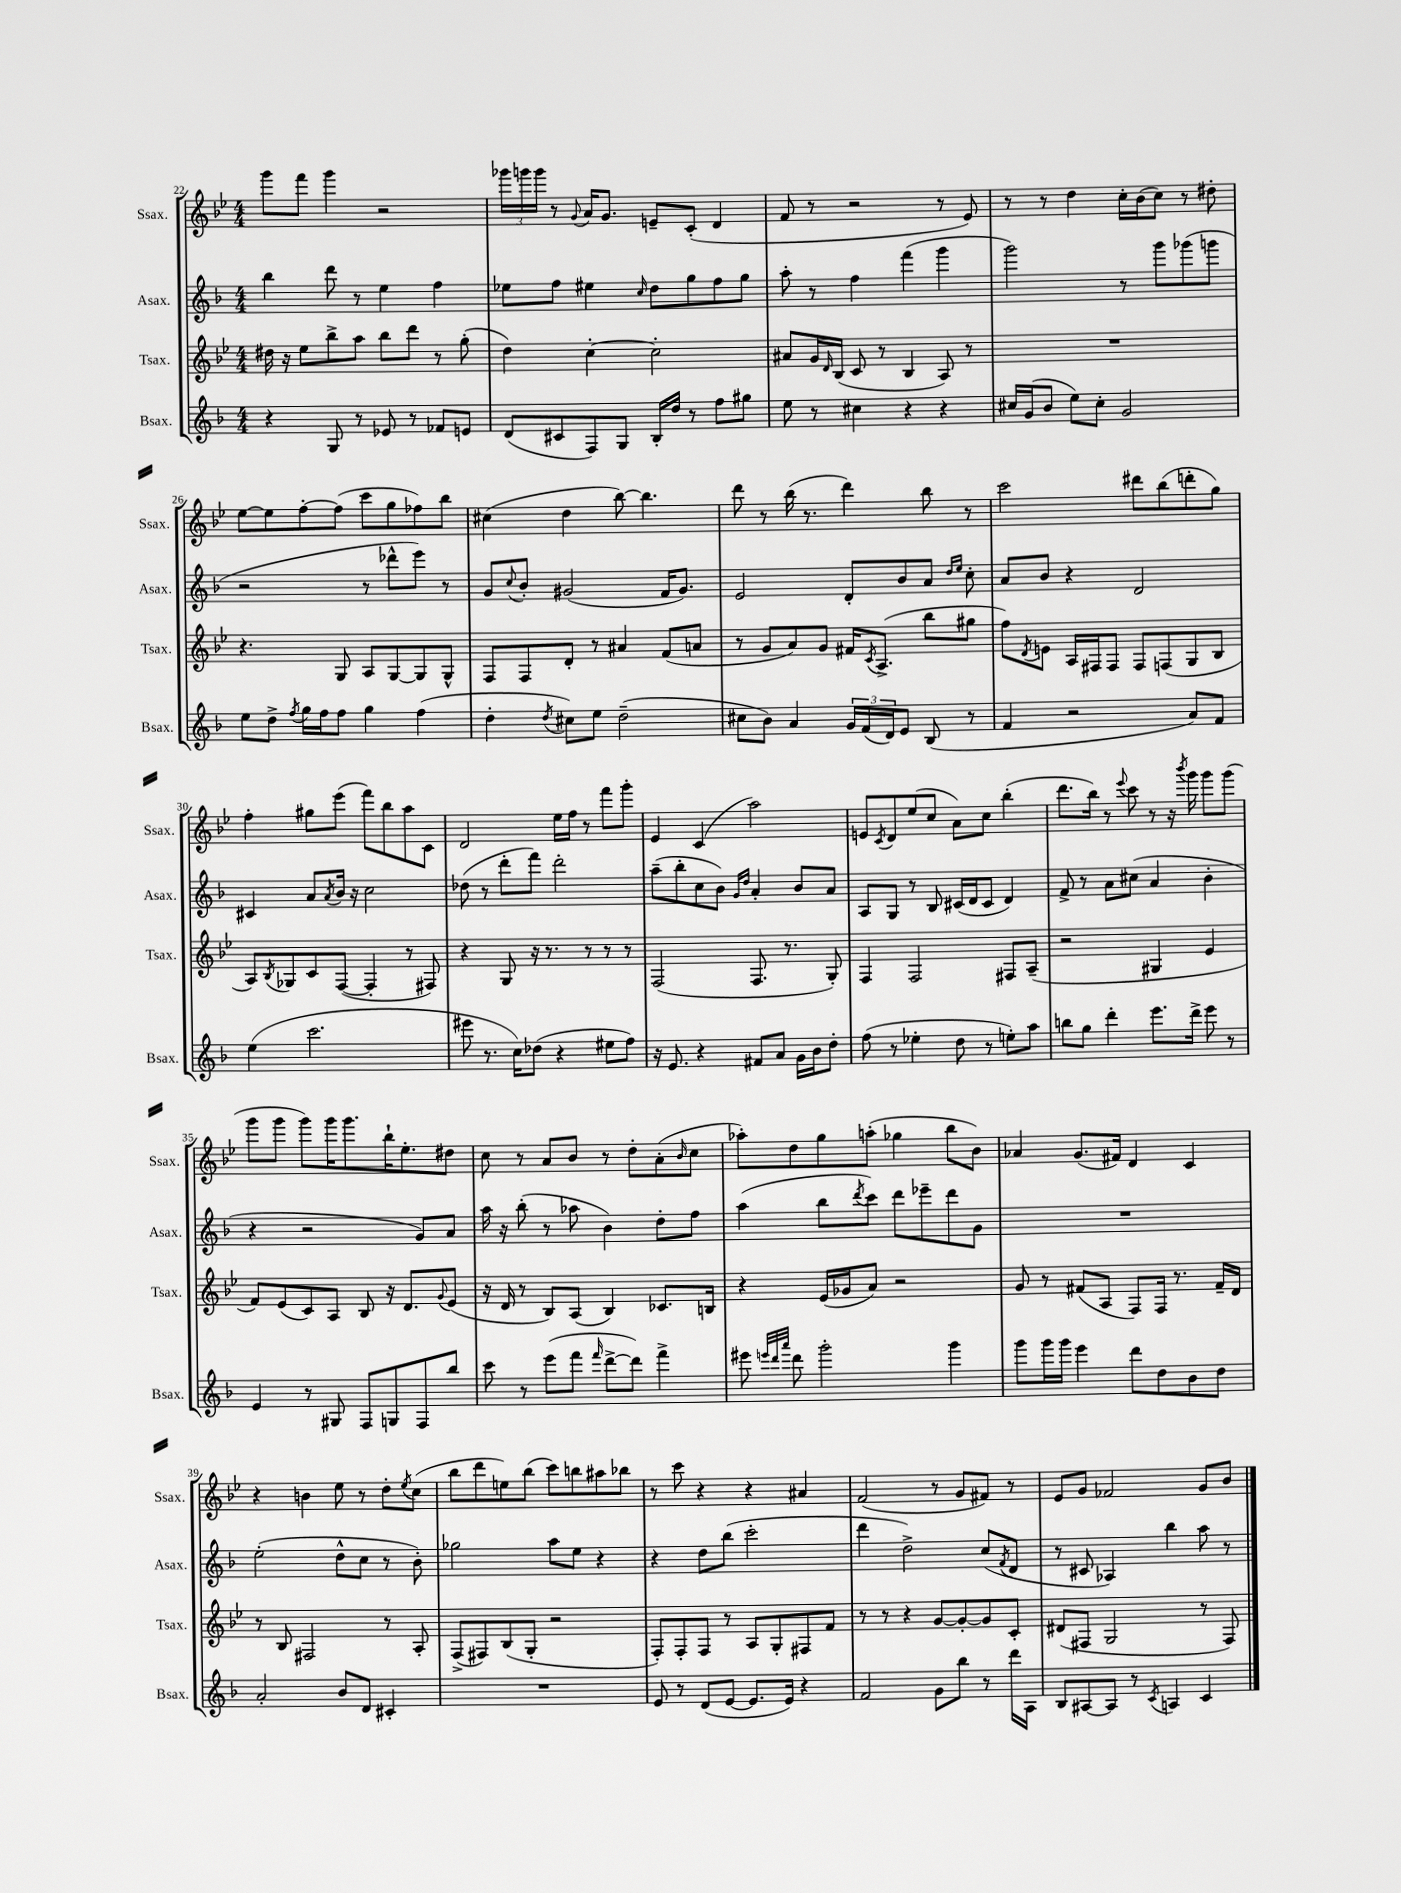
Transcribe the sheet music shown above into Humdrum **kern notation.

**kern	**kern	**kern	**kern
*staff4	*staff3	*staff2	*staff1
*clefG2	*clefG2	*clefG2	*clefG2
*k[b-]	*k[b-e-]	*k[b-]	*k[b-e-]
*M4/4	*M4/4	*M4/4	*M4/4
4r	16dd#\	4bb-\	8ggg\L
.	16r	.	.
.	8ee-\L	.	8fff\J
8G/	8bb-^\	8ddd\	4ggg\
8r	8aa\J	8r	.
8e-/	8bb-\L	4ee\	2r
8r	8ddd\J	.	.
8f-/L	8r	4ff\	.
8e/J	(8gg'\	.	.
=	=	=	=
(8d/L	4dd\)	8ee-\L	24ggg-\LL
.	.	.	24ggg\
.	.	.	24ggg\JJ
8c#/	.	8ff\J	8r
.	.	.	8qqg/
8F/)	[4cc'\	4ee#\	16a/LK
.	.	.	8.g/J
8G/J	.	.	.
.	.	16qqcc/	.
16B-'/LL	2cc'\]	8dd\L	8e~/L
16dd/JJ	.	.	.
8r	.	8gg\	(8c'/J
8ff\L	.	8ff\	4d/
8gg#\J	.	8gg\J	.
=	=	=	=
8ee\	8a#/L	8aa'\	8f/
8r	16g/L	8r	8r
.	16qqd/	.	.
.	(16B-/JJ	.	.
4cc#\	8c/	4ff\	2r
.	8r	.	.
4r	4B-/	(4fff\	.
4r	8A/)	4ggg\	8r
.	8r	.	8e-/)
=	=	=	=
16cc#/LL	1r	2ggg\)	8r
(16g/J	.	.	.
8b-/J	.	.	8r
8ee\L)	.	.	4dd\
8cc#'\J	.	.	.
2g/	.	8r	16cc'\LL
.	.	.	(16b-\J
.	.	8ggg\L	8cc\J)
.	.	(8ggg-\	8r
.	.	8ggg\J	8dd#'\
=	=	=	=
8ee\L	4.r	2r	[8ee-\L
8dd^\J	.	.	8ee-\]
8qff/	.	.	.
16gg\LL	.	.	[8ff'\
16ff\J	.	.	.
8ff\J	8G/	.	(8ff\]J
4gg\	8A/L	8r	8ccc\L
.	[8G/	8ddd-^^\L	8gg\
(4ff\	8G/]	8eee\J)	8ff-\)
.	8G^^/J	8r	8bb-\J
=	=	=	=
4dd'\	8F/L	8g/L	(4cc#\
.	.	8qqcc/	.
.	8F/	8b-'/J	.
8qdd/	.	.	.
8cc#\L)	8d'/J	(2g#/	4dd\
8ee\J	8r	.	.
(2dd~\	4a#/	.	[8bb-\)
.	.	.	4.bb-\]
.	(8f/L	16f/LK	.
.	.	8.g#/J)	.
.	8a/J	.	.
=	=	=	=
8cc#\L	8r	2e/	8ddd\
8b-\J)	8g/L	.	8r
4a/	8a/)	.	(16bb-\
.	.	.	8.r
.	8g/J	.	.
24g/LL	16f#/LK	8d'/L	4ddd\)
(24f/	.	.	.
.	8qc/	.	.
.	(8.A^/J	.	.
24d/J)	.	.	.
8e/J	.	8b-/	.
(8B-/	8bb-\L	8a/J	8bb-\
.	.	16qqdd/LL	.
.	.	16qqee/JJ	.
8r	8gg#\J	8cc'\	8r
=	=	=	=
4f/	8ff\L)	8a/L	2ccc\
.	8qd/	.	.
.	8e\J	8b-/J	.
2r	16A/LL	4r	.
.	16F#/J	.	.
.	8F#/J	.	.
.	8F#/L	2d/	8ddd#\L
.	(8F/	.	(8bb-\
8a/L)	8G/	.	8ddd'\
8f/J	8B-/J	.	8gg\J)
=	=	=	=
(4ee\	8A/L)	4c#/	4ff'\
.	8qB-/	.	.
.	8G-/	.	.
2.ccc\	8c/	8a/L	8gg#\L
.	.	8qa/	.
.	([8F/J	16b-/Jk	(8eee-\J
.	.	16r	.
.	4F'/]	2cc\	8fff\L)
.	.	.	8bb-\
.	8r	.	8aa\
.	8F#/)	.	8c\J
=	=	=	=
8eee#\	4r	(8dd-\	2d/
8.r	.	8r	.
.	8G/	8ddd'\L	.
16cc\LK)	.	.	.
(8dd-\J	16r	8fff\J)	.
.	8.r	.	.
4r	.	2ddd'\	16ee-\LL
.	.	.	16ff\JJ
.	8r	.	8r
8ee#\L	8r	.	8fff\L
8ff\J)	8r	.	8ggg'\J
=	=	=	=
16r	(2F/	(8aa~\L	4e-/
8.e/	.	.	.
.	.	8bb-'\	.
4r	.	8cc\	(4c/
.	.	8b-\J)	.
.	.	16qqg/LL	.
.	.	16qqdd/JJ	.
8f#/L	8.F/	4a'/	2aa\)
8a/J	.	.	.
.	8.r	.	.
16g\LL	.	8b-/L	.
16b-\J	.	.	.
8dd'\J	8G'/)	8a/J	.
=	=	=	=
(8ff\	4F/	8A/L	8e/L
.	.	.	8qc/
8r	.	8G/J	8d/
4ee-'\	2F/	8r	(8ee-/
.	.	8B-/	8cc/J
8dd\	.	(16c#/LL	8a\L)
.	.	16d/J	.
8r	.	8c#/J	8cc\J
8ee'\L)	8F#/L	4d/)	(4bb-'\
8aa\J	(8A~/J	.	.
=	=	=	=
8bb\L	2r	8f^/	8.ddd\L
8gg\J	.	8r	.
.	.	.	16bb-\Jk)
4ddd'\	.	8a\L	8r
.	.	.	8qqeee-/
.	.	(8cc#\J	8ccc\
8.eee\L	4G#/	4a/	8r
.	.	.	16r
.	.	.	8qbbb-/
16ddd^\Jk	.	.	16ggg\
8eee\	4e-/	4b-'\	8ggg\L
8r	.	.	(8ggg\J
=	=	=	=
4e/	8f/L)	4r	8ggg\L
.	(8e-/	.	8ggg\J
8r	8c/)	2r	8ggg\L)
8G#/	8A/J	.	16ggg\K
.	.	.	8.ggg\
8F/L	8B-/	.	.
8G/	16r	.	16bb-`\K
.	8.d/L	.	8.ee-'\
8F/	.	8g/L)	.
.	8qqg/	.	.
8bb-/J	(8e-/J	8a/J	8dd#\J
=	=	=	=
8ccc\	16r	16aa\	8cc\
.	16d/	16r	.
8r	8r	(8bb-'\	8r
(8eee\L	8B-/L)	8r	8a/L
8fff\J	(8A/J	8aa-\	8b-/J
16qqfff/	.	.	.
[8ddd^\L	4B-/)	4b-\)	8r
8ddd\]J)	.	.	8dd'\L
4fff^\	8.c-/L	8dd'\L	(8a'\
.	.	.	16qqb-/
.	.	8ff\J	8cc\J
.	16B/Jk	.	.
=	=	=	=
8eee#\	4r	(4aa\	8aa-'\L)
32qqeee/LLL	.	.	.
32qqddd/	.	.	.
32qqaaa/JJJ	.	.	.
8ddd\	.	.	8dd\
2ggg'\	(16e-/LL	8bb-\L	8gg\
.	16g-/J	.	.
.	.	8qddd/	.
.	8a/J)	8ccc\J)	(8aa'\J
.	2r	8ddd\L	4gg-\
.	.	8eee-~\	.
4ggg\	.	8ddd\	8bb-\L
.	.	8g\J	8b-\J)
=	=	=	=
8ggg\L	8g/	1r	4a-/
16ggg\L	8r	.	.
16ggg\JJ	.	.	.
4eee\	(8f#/L	.	(8.g/L
.	8A/J	.	.
.	.	.	16f#/Jk)
8ddd\L	8F/L)	.	4d/
8dd\	16F/Jk	.	.
.	8.r	.	.
8b-\	.	.	4c/
8dd\J	16f#~/LL	.	.
.	16d/JJ	.	.
=	=	=	=
2a'/	8r	(2ee'\	4r
.	8B-/	.	.
.	2F#/	.	4b\
8b-/L	.	8dd^^\L	8ee-\
8d/J	.	8cc\J	8r
4c#'/	8r	8r	8dd'\L
.	.	.	8qee-/
.	8A'/	8b-'\)	(8cc\J
=	=	=	=
1r	(8F^/L	2gg-\	8bb-\L
.	8F#/)	.	8ddd\
.	(8B-/	.	8ee\)
.	8G'/J	.	(8bb-\J
.	2r	8aa\L	8ccc\L)
.	.	8ee\J	8bb\
.	.	4r	8aa#\
.	.	.	8bb-\J
=	=	=	=
8e/	8F'/L)	4r	8r
8r	8F'/	.	8ccc\
(8d/L	8F/J	8dd\L	4r
[8e/J	8r	(8bb-\J	.
8.e/]L	8A/L	2ccc'\	4r
.	8G'/	.	.
16e/Jk)	.	.	.
4r	8F#/	.	4a#/
.	8f/J	.	.
=	=	=	=
2f/	8r	4ddd\	(2f/
.	8r	.	.
.	4r	2dd^\)	.
8g\L	[8g/L	.	8r
8bb-\J	8g'/_	.	8g/L
8r	8g/]	(8cc/L	8f#/J)
.	.	8qf/	.
16ddd\LL	8c'/J	8d/J	8r
16A\JJ	.	.	.
=	=	=	=
8B-/L	(8d#/L	8r	8e-/L
[8A#/	8F#/J	8c#/	8g/J
8A#/]J	2G/	4A-/)	2f-/
8r	.	.	.
8qc/	.	.	.
4A/	.	4bb-\	.
4c/	8r	8aa\	8g/L
.	8F#/)	8r	8b-/J
==	==	==	==
*-	*-	*-	*-
